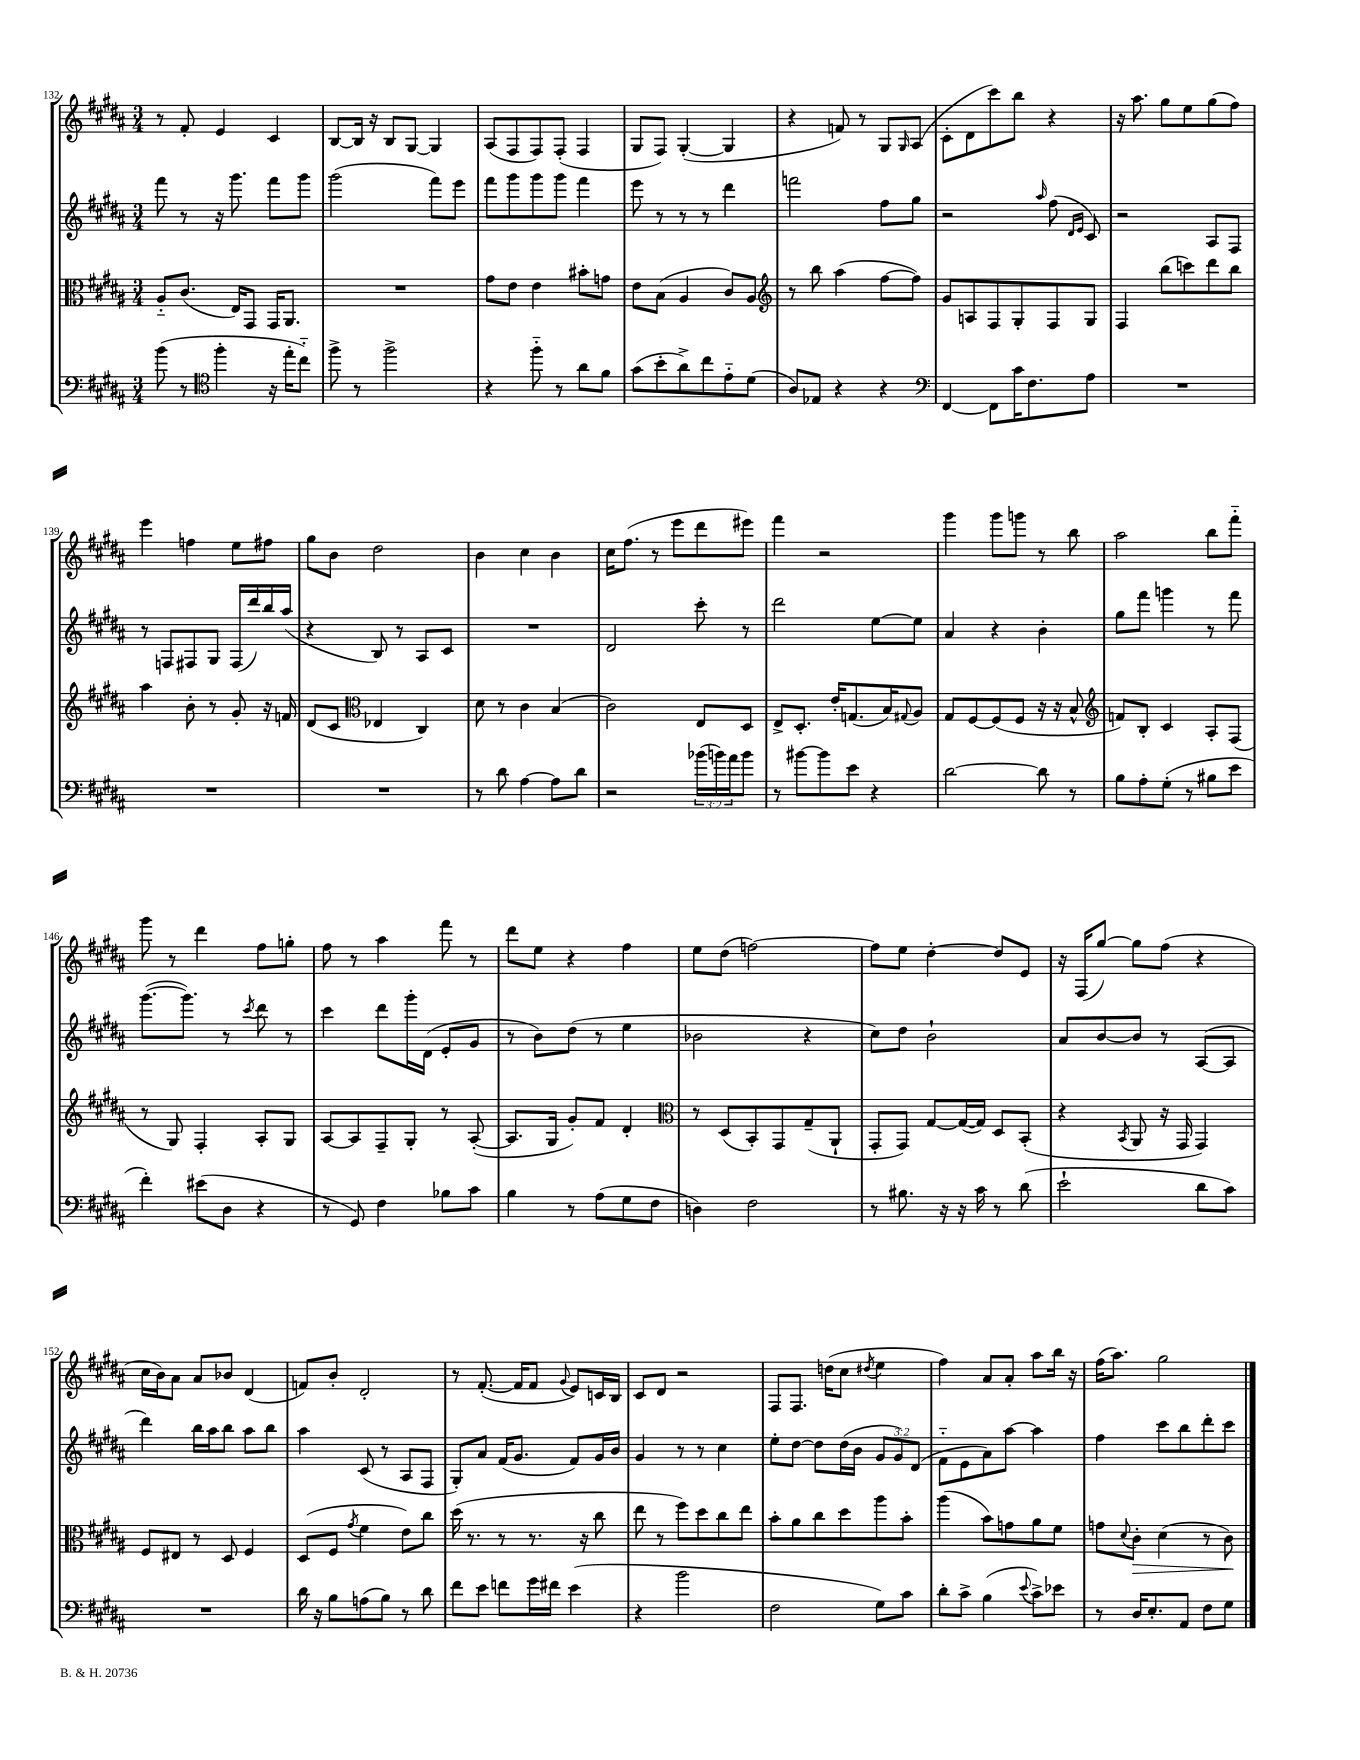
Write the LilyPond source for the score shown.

<<
\new StaffGroup <<
\new Staff = "s0" {
    \clef treble \key b \major \numericTimeSignature \time 3/4
    r8 fis'8-. e'4 cis'4 |
    b8~ b16 r16 b8 gis8~ gis4 |
    ais8( fis8 fis8) fis8-.( fis4 |
    gis8 fis8) gis4~-.( gis4 |
    r4 f'8) r8 gis8 \grace { gis16 } ais8( |
    cis'8-. dis'8 cis'''8) b''8 r4 |
    r16 ais''8. gis''8 e''8 gis''8( fis''8) |
    e'''4 f''4 e''8 fis''8 |
    gis''8 b'8 dis''2 |
    b'4 cis''4 b'4 |
    cis''16 fis''8.( r8 e'''8 dis'''8 eis'''8) |
    fis'''4 r2 |
    gis'''4 gis'''8 g'''8 r8 b''8 |
    ais''2 b''8 fis'''8-_ |
    gis'''8 r8 dis'''4 fis''8 g''8-. |
    fis''8 r8 ais''4 fis'''8 r8 |
    dis'''8 e''8 r4 fis''4 |
    e''8 dis''8( f''2~) |
    f''8 e''8 dis''4~-. dis''8 e'8 |
    r16 fis16( gis''8~) gis''8 fis''8( r4 |
    cis''16 b'16) ais'8 ais'8 bes'8 dis'4( |
    f'8) b'8-. dis'2-. |
    r8 fis'8.~-.( fis'16 fis'8 \appoggiatura { gis'8 } e'8) c'16 b16 |
    cis'8 dis'8 r2 |
    fis8 fis8. d''16( cis''8 \acciaccatura { dis''8 } e''4 |
    fis''4) ais'8 ais'8-. ais''8 b''16 r16 |
    fis''16( ais''8.) gis''2 \bar "|." |
}
\new Staff = "s1" {
    \clef treble \key b \major \numericTimeSignature \time 3/4 \override Staff.TupletNumber.text = #tuplet-number::calc-fraction-text
    fis'''8 r8 r16 gis'''8. fis'''8 gis'''8 |
    gis'''2( fis'''8) e'''8 |
    fis'''8 gis'''8 gis'''8 gis'''8 fis'''4 |
    e'''8 r8 r8 r8 dis'''4 |
    f'''2 fis''8 gis''8 |
    r2 \grace { ais''16 } fis''8( \grace { dis'16 e'16 } cis'8) |
    r2 ais8 fis8 |
    r8 f8 fis8 gis8 fis16( dis'''16) b''16 ais''16( |
    r4 b8) r8 ais8 cis'8 |
    R2. |
    dis'2 cis'''8-. r8 |
    dis'''2 e''8~ e''8 |
    ais'4 r4 b'4-. |
    gis''8 fis'''8 g'''4 r8 fis'''8 |
    gis'''8.~( gis'''8.) r8 \acciaccatura { cis'''8 } dis'''8 r8 |
    cis'''4 dis'''8 gis'''16-. dis'16( e'8-. gis'8 |
    r8 b'8) dis''8( r8 e''4 |
    bes'2 r4 |
    cis''8) dis''8 b'2-! |
    ais'8 b'8~ b'8 r8 ais8~( ais8 |
    dis'''4) b''16 ais''16 b''8 ais''8 b''8 |
    ais''4 cis'8( r8 ais8 fis8 |
    gis8-.) ais'8 fis'16( gis'8. fis'8) gis'16 b'16 |
    gis'4 r8 r8 cis''4 |
    e''8-. dis''8~ dis''8 dis''16( b'16 \tuplet 3/2 { gis'8 gis'8) dis'8( } |
    fis'8-_ e'8 ais'8) ais''8~ ais''4 |
    fis''4 cis'''8 b''8 dis'''8-. cis'''8 \bar "|." |
}
\new Staff = "s2" {
    \clef alto \key b \major \numericTimeSignature \time 3/4
    ais8-_ cis'8.( e16) gis,8 gis,16 ais,8. |
    R2. |
    gis'8 e'8 e'4 bis'8-. g'8 |
    e'8 b8( ais4 cis'8) ais8 |
    \clef treble r8 b''8 ais''4( fis''8~ fis''8) |
    gis'8 a8 fis8 gis8-. fis8 gis8 |
    fis4 b''8( c'''8) dis'''8 b''8 |
    ais''4 b'8-. r8 gis'8-. r16 f'16 |
    dis'8( cis'8 \clef alto ees4 cis4) |
    dis'8 r8 cis'4 b4( |
    cis'2) e8 dis8 |
    e8-> dis8.-. e'16-. g8.( b16) \appoggiatura { gis8 } ais8 |
    gis8 fis8~ fis8( fis8 r16 r16 b8-^ |
    \clef treble f'8) b8-. cis'4 ais8-. fis8( |
    r8 gis8) fis4-. ais8-. gis8 |
    ais8~ ais8 fis8-- gis8-. r8 ais8~-.( |
    ais8. gis16 gis'8-.) fis'8 dis'4-. |
    \clef alto r8 dis8( b,8-.) gis,8 gis8--( ais,8-! |
    gis,8-. gis,8) gis8~ gis16~( gis16) dis8 b,8-.( |
    r4 \acciaccatura { b,8 } ais,8 r16 gis,16 gis,4) |
    fis8 eis8 r8 dis8 fis4 |
    dis8( fis8 \acciaccatura { gis'8 } fis'4 e'8) cis''8 |
    dis''16( r8. r8 r8. r16 cis''8 |
    e''8 r8 fis''8) dis''8 cis''8 e''8 |
    b'8-. ais'8 cis''8 dis''8 ais''8 b'8-. |
    ais''4( b'8) g'8 ais'8 fis'8 |
    g'8 \appoggiatura { dis'8 } cis'8-.\> dis'4( r8 cis'8\!) \bar "|." |
}
\new Staff = "s3" {
    \clef bass \key b \major \numericTimeSignature \time 3/4 \override Staff.TupletNumber.text = #tuplet-number::calc-fraction-text
    b'8( r8 \clef tenor fis''4-. r16 e''16-. cis''8-_) |
    fis''8-> r8 fis''2-> |
    r4 fis''8-_ r8 ais'8 fis'8 |
    gis'8( b'8-. ais'8->) cis''8 e'8-_ dis'8( |
    ais8) ees8 r4 r4 |
    \clef bass fis,4~ fis,8 cis'16 fis8. ais8 |
    R2. |
    R2. |
    R2. |
    r8 dis'8 ais4~ ais8 dis'8 |
    r2 \tuplet 3/2 { bes'16( b'16) ais'16 } b'8 |
    r8 bis'8~ bis'8 e'8 r4 |
    dis'2~ dis'8 r8 |
    b8 ais8-. gis8-.( r8 bis8 e'8 |
    fis'4-.) eis'8( dis8 r4 |
    r8 gis,8) fis4 bes8 cis'8 |
    b4 r8 ais8( gis8 fis8 |
    d4) fis2 |
    r8 bis8. r16 r16 cis'16 r8 dis'8( |
    e'2-! dis'8 cis'8) |
    R2. |
    dis'16 r16 b8 a8( b8) r8 dis'8 |
    fis'8 e'8 f'8 gis'16 fis'16 e'4( |
    r4 b'2 |
    fis2 gis8) cis'8 |
    dis'8-. cis'8-> b4( \appoggiatura { e'8 } cis'8->) ees'8 |
    r8 dis16 e8.-. ais,8 fis8 gis8 \bar "|." |
}
>>
>>
\layout { \context { \Score currentBarNumber = #132 } }
